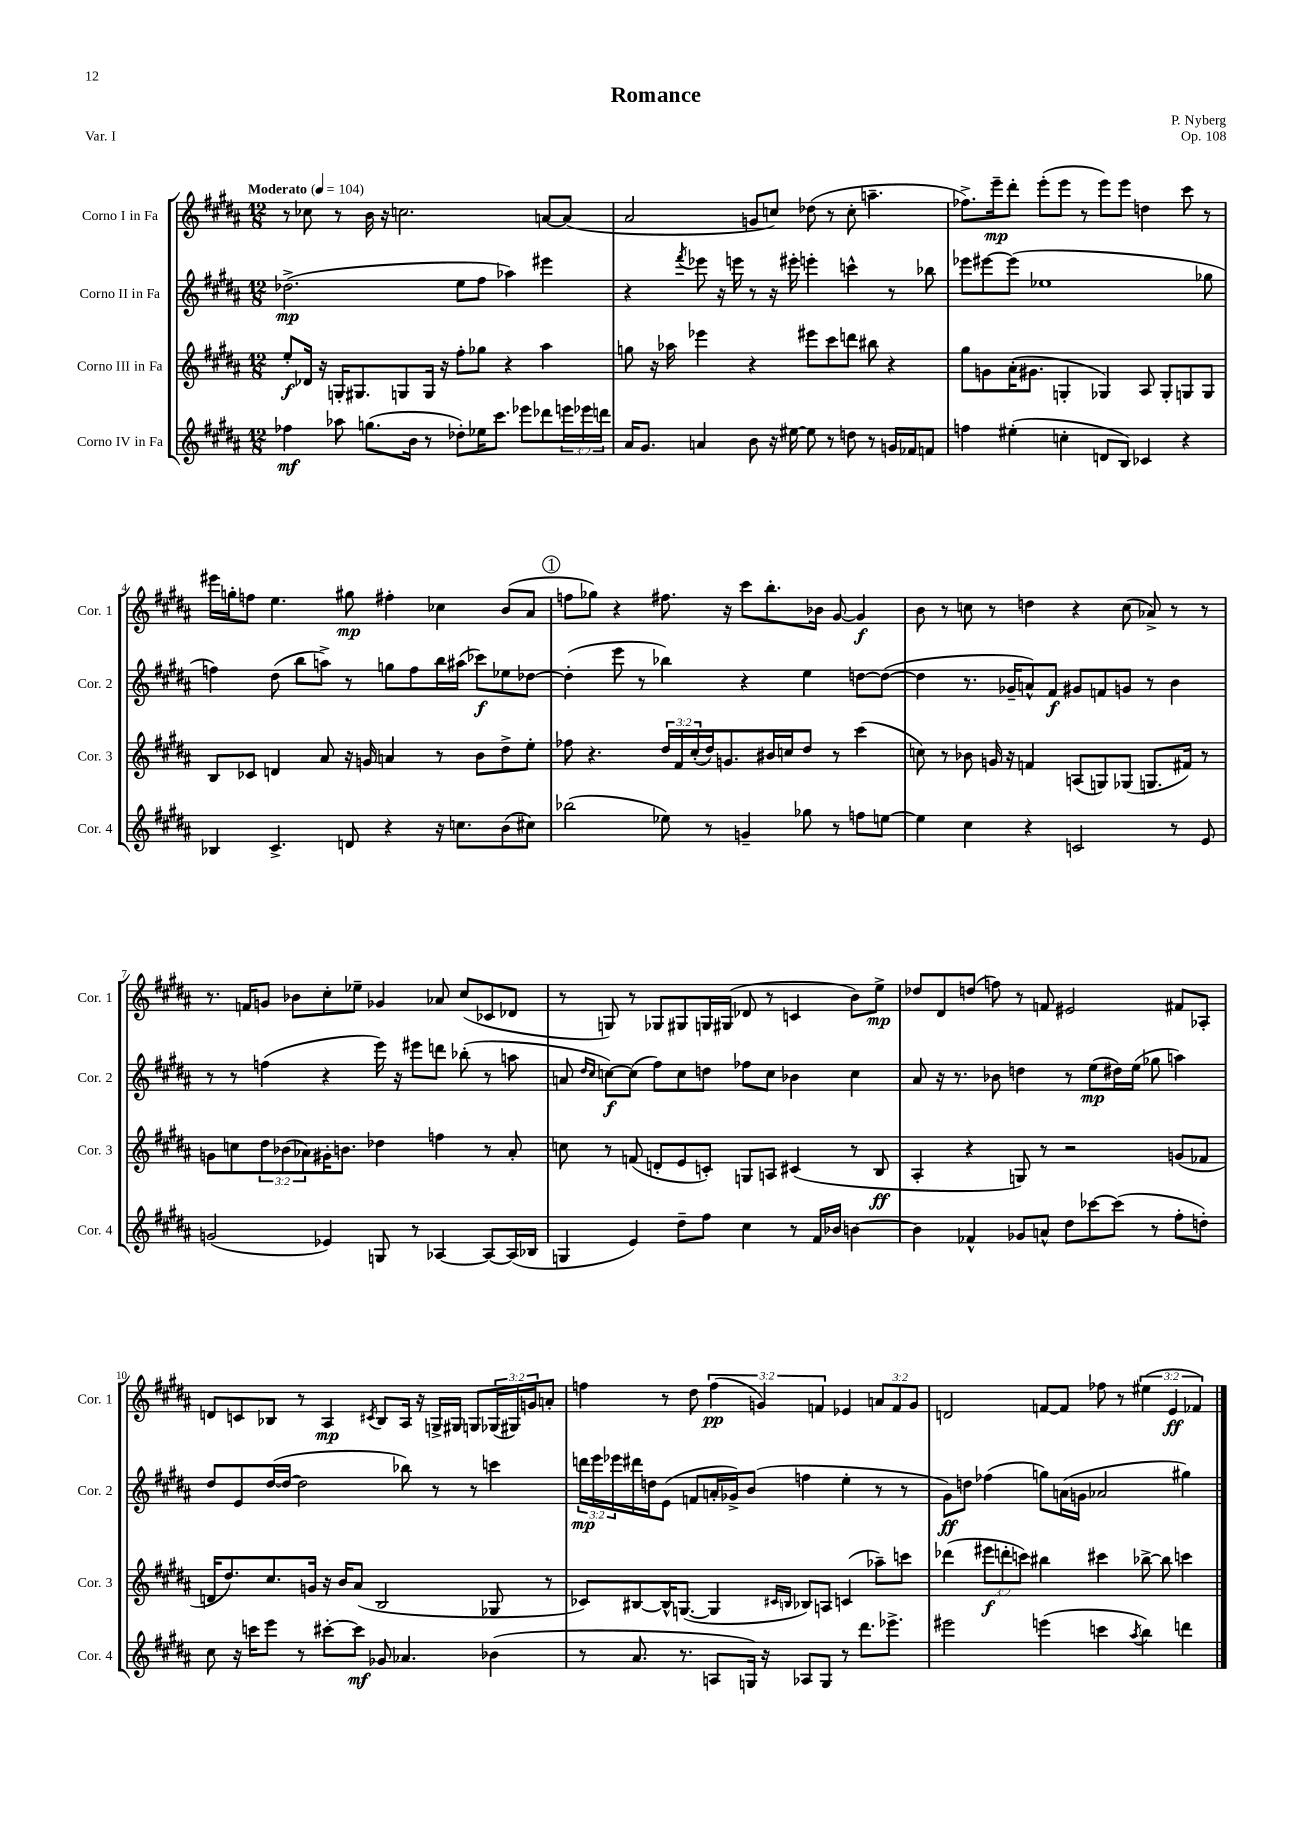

**kern	**kern	**kern	**kern
*staff4	*staff3	*staff2	*staff1
*clefG2	*clefG2	*clefG2	*clefG2
*k[f#c#g#d#a#]	*k[f#c#g#d#a#]	*k[f#c#g#d#a#]	*k[f#c#g#d#a#]
*M12/8	*M12/8	*M12/8	*M12/8
*MM104	*MM104	*MM104	*MM104
4ff-	8ee'	(2.dd-^	8r
.	16d-	.	8cc-
.	16r	.	.
8aa-	16G'	.	8r
.	8.G#	.	.
(8.gg	.	.	16b
.	.	.	16r
.	8G	.	2.cc
16b	.	.	.
8r	16G	.	.
.	16r	.	.
8dd-')	8ff#'	8ee	.
16ee-	8gg-	8ff#	.
8.ccc#	.	.	.
.	4r	4aa-)	.
8eee-	.	.	.
8ddd-	4aa#	4eee#	[8a
24eee	.	.	(8a]
24eee-	.	.	.
24ddd	.	.	.
=	=	=	=
16a#	8gg	4r	2a#
8.g#	.	.	.
.	16r	.	.
.	16aa-	.	.
.	.	8qfff#	.
4a	4eee-	8eee-	.
.	.	16r	.
.	.	16eee	.
8b	4r	8r	8g
16r	.	16r	8cc)
[16ee#	.	16eee#'	.
8ee#]	8eee#	4eee'	(8dd-
8r	8ccc#	.	8r
8dd	8ddd	4ccc^^	8cc'
8r	8bb#	.	4.aa~
16g	4r	8r	.
16f-	.	.	.
8f	.	8bb-	.
=	=	=	=
4ff	8gg#	8eee-	8.ff-^)
.	8g	[8eee#	.
.	.	.	16eee~
(4ee#'	(16a#'	(8eee#]	8ddd#'
.	8.g#	.	.
.	.	1ee-	(8eee'
4cc'	4G'	.	8eee
.	.	.	8r
8d	4G-)	.	8eee)
8B)	.	.	8eee
4c-	8A#	.	4dd
.	8G-'	.	.
4r	8G	.	8ccc#
.	8G	8gg-	8r
=	=	=	=
4B-	8B	4ff)	16eee#
.	.	.	16gg'
.	8c-	.	8ff
4.c#^	4d	(8dd#	4.ee
.	.	8bb	.
.	8a#	8aa^)	.
8d	16r	8r	8gg#
.	16g	.	.
4r	4a	8gg	4ff#'
.	.	8ff	.
16r	8r	16bb	4cc-
8.cc	.	(16aa#	.
.	8b	8ccc-)	.
(8b	8dd#^	8ee-	(8b
8cc#)	8ee'	[8dd-	8a#
=	=	=	=
(2bb-	8ff-	(4dd-']	8ff
.	4.r	.	8gg-)
.	.	8eee	4r
.	.	8r	.
8ee-)	24dd#	4bb-)	8.ff#
.	24f#	.	.
.	(24cc#'	.	.
8r	16dd#)	.	.
.	8.g	.	16r
4g~	.	4r	8ccc#
.	16b#	.	8.bb'
.	16cc	.	.
8gg-	8dd#	4ee	.
.	.	.	16b-
8r	8r	.	[8g#
8ff	(4ccc#	[8dd	4g#]
[8ee	.	(8dd_	.
=	=	=	=
4ee]	8cc)	4dd]	8b
.	8r	.	8r
4cc#	8b-	8.r	8cc
.	16g	.	8r
.	16r	16g-~	.
4r	4f	8a^^)	4dd
.	.	8f#	.
2c	(8A	8g#	4r
.	8G)	8f	.
.	(8G-	8g	(8cc
.	8.G	8r	8a-^)
8r	.	4b	8r
.	16f#)	.	.
8e	8r	.	8r
=	=	=	=
(2g	8g	8r	8.r
.	8cc	8r	.
.	.	.	16f
.	12dd#	(4ff	8g
.	(12b-	.	.
.	.	.	8b-
.	12a-)	.	.
4e-)	16g#'	4r	8cc#'
.	8.b	.	.
.	.	.	8ee-~
8G	4dd-	16eee)	4g-
.	.	16r	.
8r	.	8eee#	.
[4A-	4ff	8ddd	8a-
.	.	(8bb-'	(8cc#
8A-_	8r	8r	8c-
(16A-]	8a-'	8aa	8d-
16B-	.	.	.
=	=	=	=
4G	8cc	8a	8r
.	.	16qqdd#	.
.	.	16qqcc#	.
.	8r	[8cc)	8G)
4e)	(8f	(8cc]	8r
.	8d'	8ff#)	8G-
8dd#~	8e	8cc	8G#
8ff#	8c')	8dd	16G
.	.	.	(16G#
4cc#	8G	8ff-	8d-
.	8A	8cc	8r
8r	(4c#	4b-	4c
16f#	.	.	.
16b-	.	.	.
[4b	8r	4cc	8b)
.	8B	.	8ee^
=	=	=	=
4b]	4A#'	8a#	8dd-
.	.	16r	8d#
.	.	8.r	.
4f-^^	4r	.	(8dd
.	.	8b-	8ff)
8g-	8G)	4dd	8r
8a^^	8r	.	8f
8dd#	2r	8r	2e#
[8ccc-	.	(8ee	.
(8ccc-]	.	16dd#)	.
.	.	(16ee	.
8r	.	8gg-	.
8ff#'	(8g	4aa)	8f#
8dd')	8f-	.	8A-'
=	=	=	=
8cc#	16d	8dd#	8d
.	8.dd#)	.	.
16r	.	8e	8c
16ccc	.	.	.
8eee	8.cc#	([16dd#	8B-
.	.	16dd#_	.
8r	.	2dd#]	8r
.	16g	.	.
[8ccc#'	16r	.	4A#
.	16b	.	.
8ccc#]	(8a#	.	.
.	.	.	8qc#
8g-	2B	.	8B-
4.a-	.	8bb-)	16A#
.	.	.	16r
.	.	8r	16G^
.	.	.	16G#
.	.	8r	8G
(4b-	8G-	4ccc	(24G-
.	.	.	24G#)
.	.	.	24g
.	8r	.	8a'
=	=	=	=
8r	8c-)	24ddd	4ff
.	.	24eee	.
.	.	24eee-	.
8.a#	[8B#	16ddd#	.
.	.	16dd	.
.	16B#^^]	(8e	8r
8.r	([8.G	.	.
.	.	8f	8dd#
8A	4G]	16a'	(6ff
.	.	16g-^)	.
16G)	.	(8b	.
.	.	.	6g)
16r	.	.	.
.	16qqc#	.	.
.	16qqB	.	.
8A-	8B-)	4ff	.
.	.	.	6f
8G	8A	.	.
8r	(4c	4ee'	4e-
8.ddd#	.	.	.
.	8aa-~)	8r	12a
8.eee-^	.	.	.
.	.	.	12f
.	8ccc	8r	.
.	.	.	12g
=	=	=	=
2eee#	(4ddd-	8g#)	2d
.	.	8dd	.
.	12eee#	(4ff-	.
.	12ddd'	.	.
.	12ccc)	.	.
(4eee	4bb#	8gg)	[8f
.	.	(16a	8f]
.	.	16g	.
4ccc	4ccc#	2a-	8ff-
.	.	.	8r
8qaa#	.	.	.
4bb)	[8bb-^	.	(6ee#
.	8bb-]	.	.
.	.	.	6e
4ddd	4ccc	4gg#)	.
.	.	.	6f-)
==	==	==	==
*-	*-	*-	*-
